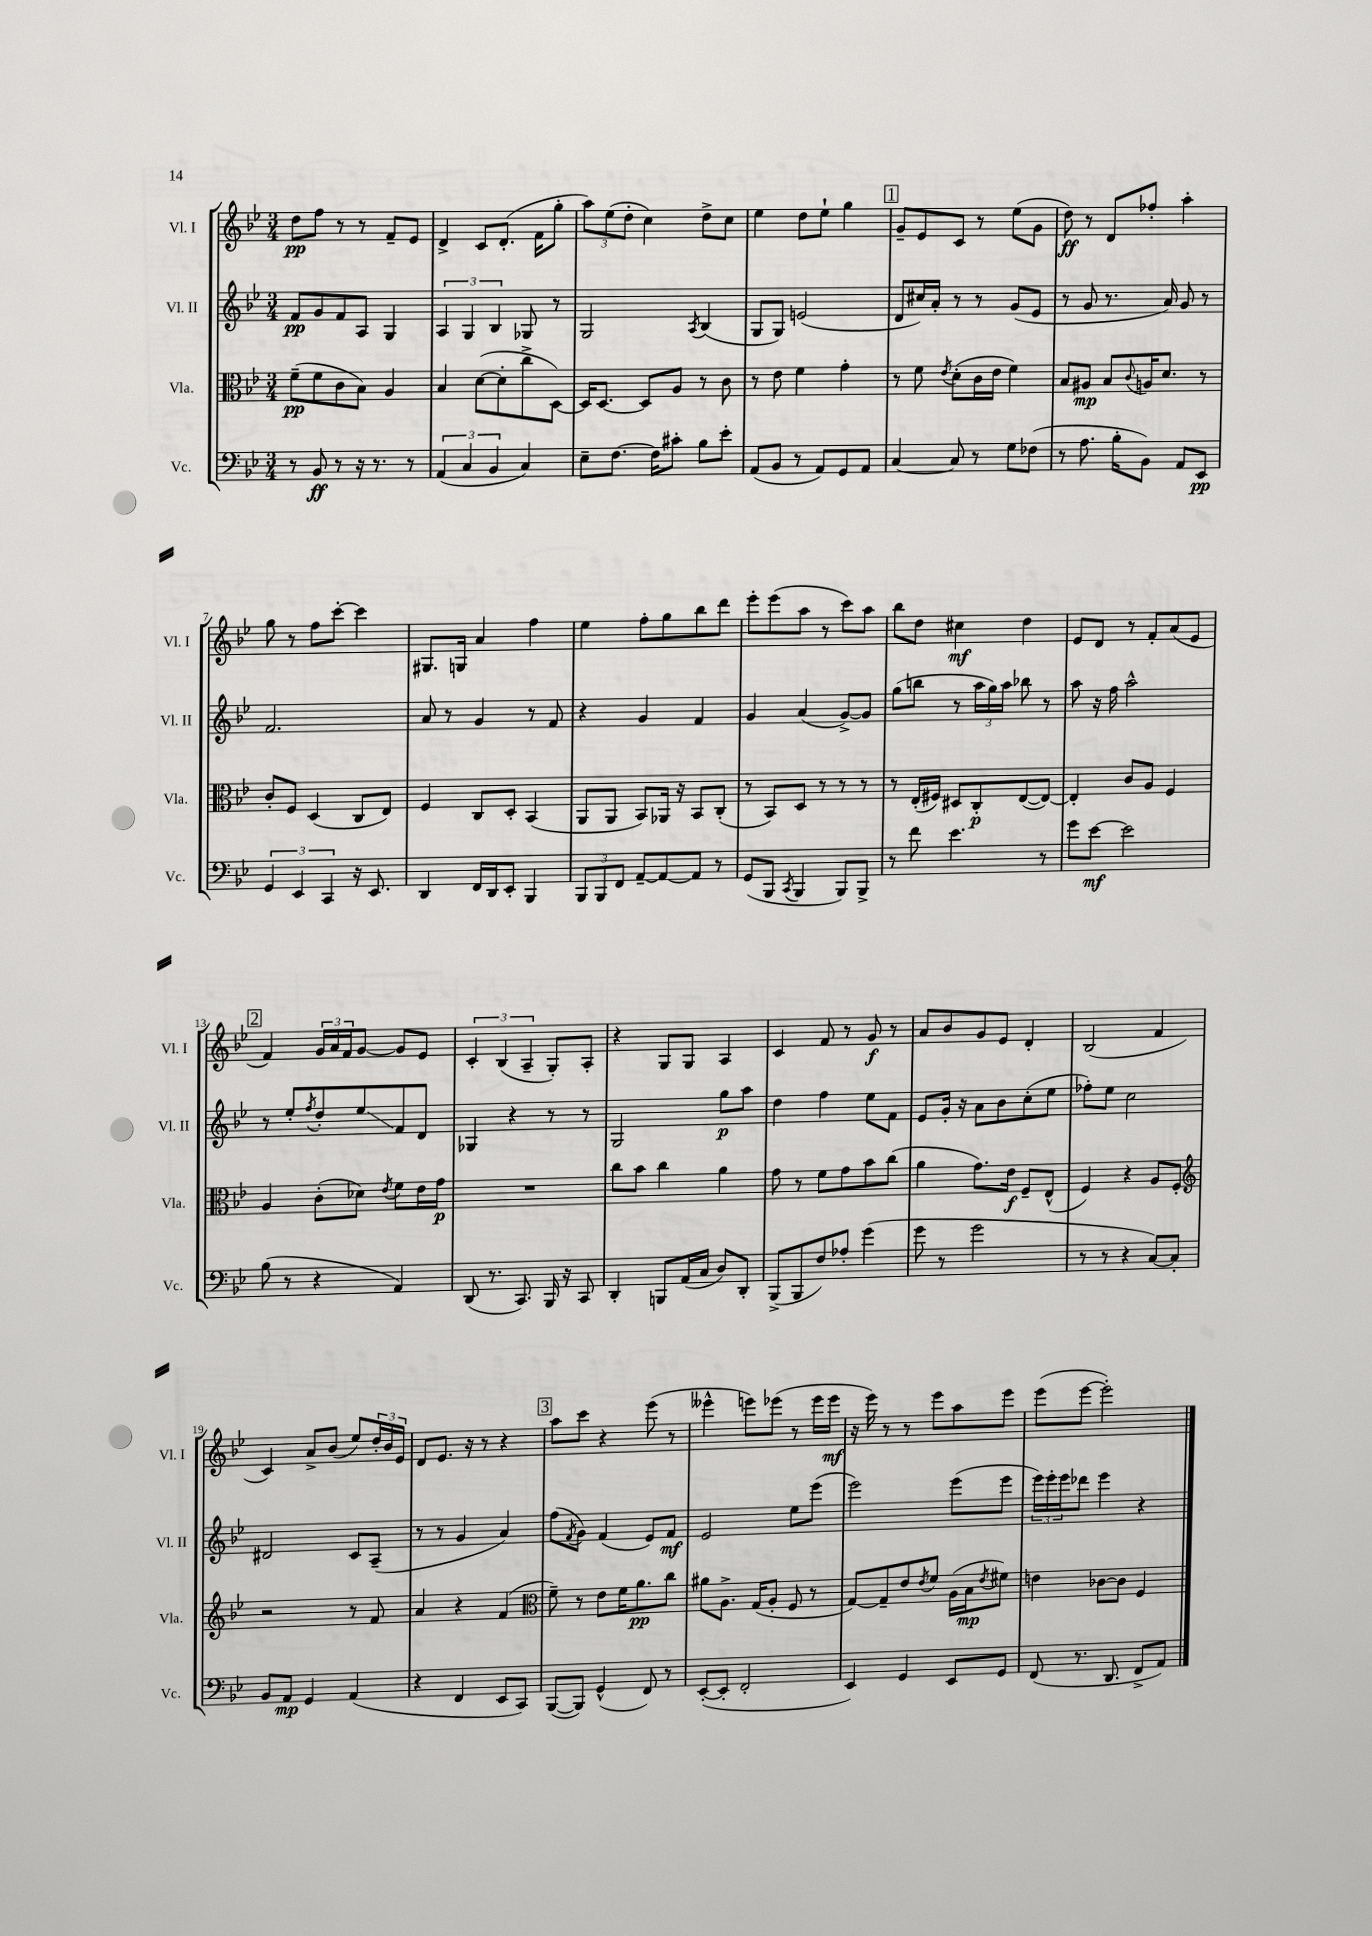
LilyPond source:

<<
\new StaffGroup <<
\new Staff = "s0" \with { instrumentName = "Vl. I" shortInstrumentName = "Vl. I" } {
    \clef treble \key bes \major \numericTimeSignature \time 3/4
    d''8\pp f''8 r8 r8 f'8-- ees'8 |
    d'4-> c'8 d'8.-.( f'16 g''8-. |
    \tuplet 3/2 { a''8) ees''8( d''8-. } c''4) d''8-> c''8 |
    ees''4 d''8 ees''8-! g''4 |
    \mark \markup { \box "1" } g'8-- ees'8 c'8 r8 ees''8( g'8 |
    d''8\ff) r8 d'8 fes''8-. a''4-. |
    g''8 r8 f''8 c'''8~-. c'''4 |
    gis8. g16 a'4 f''4 |
    ees''4 f''8-. g''8 bes''8 d'''8 |
    ees'''8-. ees'''8( a''8 r8 c'''8) a''8 |
    bes''8 d''8 cis''4\mf d''4 |
    ees'8 d'8 r8 f'8-. a'8( ees'8 |
    \mark \markup { \box "2" } f'4) \tuplet 3/2 { g'16 a'16 f'16 } g'8~ g'8 ees'8 |
    \tuplet 3/2 { c'4-. bes4( a4-- } g8-.) a8-. |
    r4 g8 g8 a4 |
    c'4 f'8 r8 g'8\f r8 |
    a'8 bes'8 g'8 ees'8 d'4-. |
    bes2( f'4 |
    c'4) a'8-> bes'8( ees''8) \tuplet 3/2 { d''16-. bes'16 ees'16 } |
    d'8 ees'8. r16 r8 r4 |
    \mark \markup { \box "3" } a''8 c'''8 r4 ees'''8( r8 |
    eeses'''4-^ e'''8) ees'''8( r8 ees'''16 ees'''16\mf |
    r16 ees'''16) r8 r8 ees'''8 a''8 ees'''8 |
    ees'''8( ees'''8~ ees'''2-.) \bar "|." |
}
\new Staff = "s1" \with { instrumentName = "Vl. II" shortInstrumentName = "Vl. II" } {
    \clef treble \key bes \major \numericTimeSignature \time 3/4
    f'8\pp g'8 f'8 a8 g4 |
    \tuplet 3/2 { a4 g4 bes4 } ges8 r8 |
    g2 \acciaccatura { a8 } bes4( |
    g8 g8) e'2( |
    \mark \markup { \box "1" } d'8 cis''16) a'16-. r8 r8 g'8( ees'8 |
    r8 g'8 r8. a'16) g'8 r8 |
    f'2. |
    a'8 r8 g'4 r8 f'8 |
    r4 g'4 f'4 |
    g'4 a'4( g'8~->) g'8 |
    g''8( b''8 r8 \tuplet 3/2 { a''16 g''16) a''16 } bes''8 r8 |
    a''8 r16 f''16 a''2-^ |
    \mark \markup { \box "2" } r8 ees''8-. \acciaccatura { f''8 } d''8-. ees''8\glissando f'8 d'8 |
    ges4 r4 r8 r8 |
    g2 g''8\p a''8 |
    d''4 f''4 ees''8 f'8 |
    ees'8 g'16-. r16 a'8 bes'8 c''8-.( ees''8 |
    fes''8-.) ees''8 c''2 |
    dis'2 c'8 a8--( |
    r8 r8 g'4 a'4) |
    \mark \markup { \box "3" } f''8( \acciaccatura { f'8 } g'8) f'4( ees'8) f'8\mf |
    ees'2 ees''8 ees'''8( |
    ees'''2) ees'''8( ees'''8 |
    \tuplet 3/2 { ees'''16) ees'''16-. ees'''16 } des'''8 ees'''4 r4 \bar "|." |
}
\new Staff = "s2" \with { instrumentName = "Vla." shortInstrumentName = "Vla." } {
    \clef alto \key bes \major \numericTimeSignature \time 3/4
    f'8--\pp( f'8 c'8 bes8) a4 |
    bes4 d'8~( d'8-. c''8-> d8~) |
    d16 d8.~ d8 a8 r8 c'8 |
    r8 ees'8 f'4 g'4-. |
    \mark \markup { \box "1" } r8 f'8 \acciaccatura { ees'8 } d'8-.( c'16 ees'16 f'4) |
    bes8 ais8\mp bes8 \appoggiatura { c'8 } a16 d'8. r8 |
    c'8-. f8 d4( c8 ees8) |
    f4 c8 d8-. bes,4( |
    a,8 a,8 bes,8) aes,16 r16 bes,8 c8-.( |
    r8 bes,8) d8 r8 r8 r8 |
    r8 ees16-.( fis16) dis8 c8-.\p ees8~( ees8~) |
    ees4-. c'8 a8 f4 |
    \mark \markup { \box "2" } a4 c'8-.( des'8) \acciaccatura { ees'8 } f'8 ees'16 g'16\p |
    R2. |
    c''8 bes'8 c''4 a'4 |
    g'8 r8 f'8 g'8 bes'8 c''8( |
    a'4 g'8.) ees'16\f f8-- ees8-^( |
    f4) r4 a8 f8-. |
    \clef treble r2 r8 f'8 |
    a'4 r4 f'4( |
    \mark \markup { \box "3" } \clef alto f'8--) r8 ees'8 f'16 a'8.\pp c''8 |
    ais'8 a8.-> g16( a8-. f8 r8 |
    g8~) g8-- ees'8 \acciaccatura { ees'8 } f'8 a16( bes16\mp \acciaccatura { ees'8 } fis'8) |
    e'4 ces'8~ ces'8 f4 \bar "|." |
}
\new Staff = "s3" \with { instrumentName = "Vc." shortInstrumentName = "Vc." } {
    \clef bass \key bes \major \numericTimeSignature \time 3/4
    r8 bes,8\ff r8 r16 r8. r8 |
    \tuplet 3/2 { a,4( c4 bes,4 } c4) |
    ees8-- f8.~ f16 cis'8-. bes8 ees'8-. |
    a,8( bes,8 r8 a,8) g,8 a,8 |
    \mark \markup { \box "1" } c4~ c8 r8 g8 fes8( |
    r8 a8. bes16-. bes,8) a,8 ees,8\pp |
    \tuplet 3/2 { g,4 ees,4 c,4 } r16 ees,8. |
    d,4 f,16 d,16 ees,8-. bes,,4 |
    \tuplet 3/2 { bes,,8 bes,,8 f,8 } a,8~-- a,8~ a,8 r8 |
    g,8( bes,,8 \acciaccatura { c,8 } bes,,4 bes,,8) bes,,8-> |
    r8 f'8 ees'4. r8 |
    g'8 ees'8~\mf ees'2 |
    \mark \markup { \box "2" } bes8( r8 r4 a,4) |
    d,8( r8. c,8.) bes,,16 r16 c,8 |
    d,4-. b,,8 a,16( c16 d8) d,8-. |
    bes,,8->( bes,,8 f8) aes8-. g'4( |
    g'8 r8 g'2 |
    r8 r8 r4 c8~) c8-. |
    bes,8 a,8\mp g,4 a,4( |
    r4 f,4 ees,8 c,8) |
    \mark \markup { \box "3" } bes,,8~( bes,,8) g,4-^( f,8) r8 |
    ees,8~-.( ees,8-. f,2-. |
    ees,4) g,4 ees,8 g,8 |
    f,8( r8. d,8. f,8-> a,8) \bar "|." |
}
>>
>>
